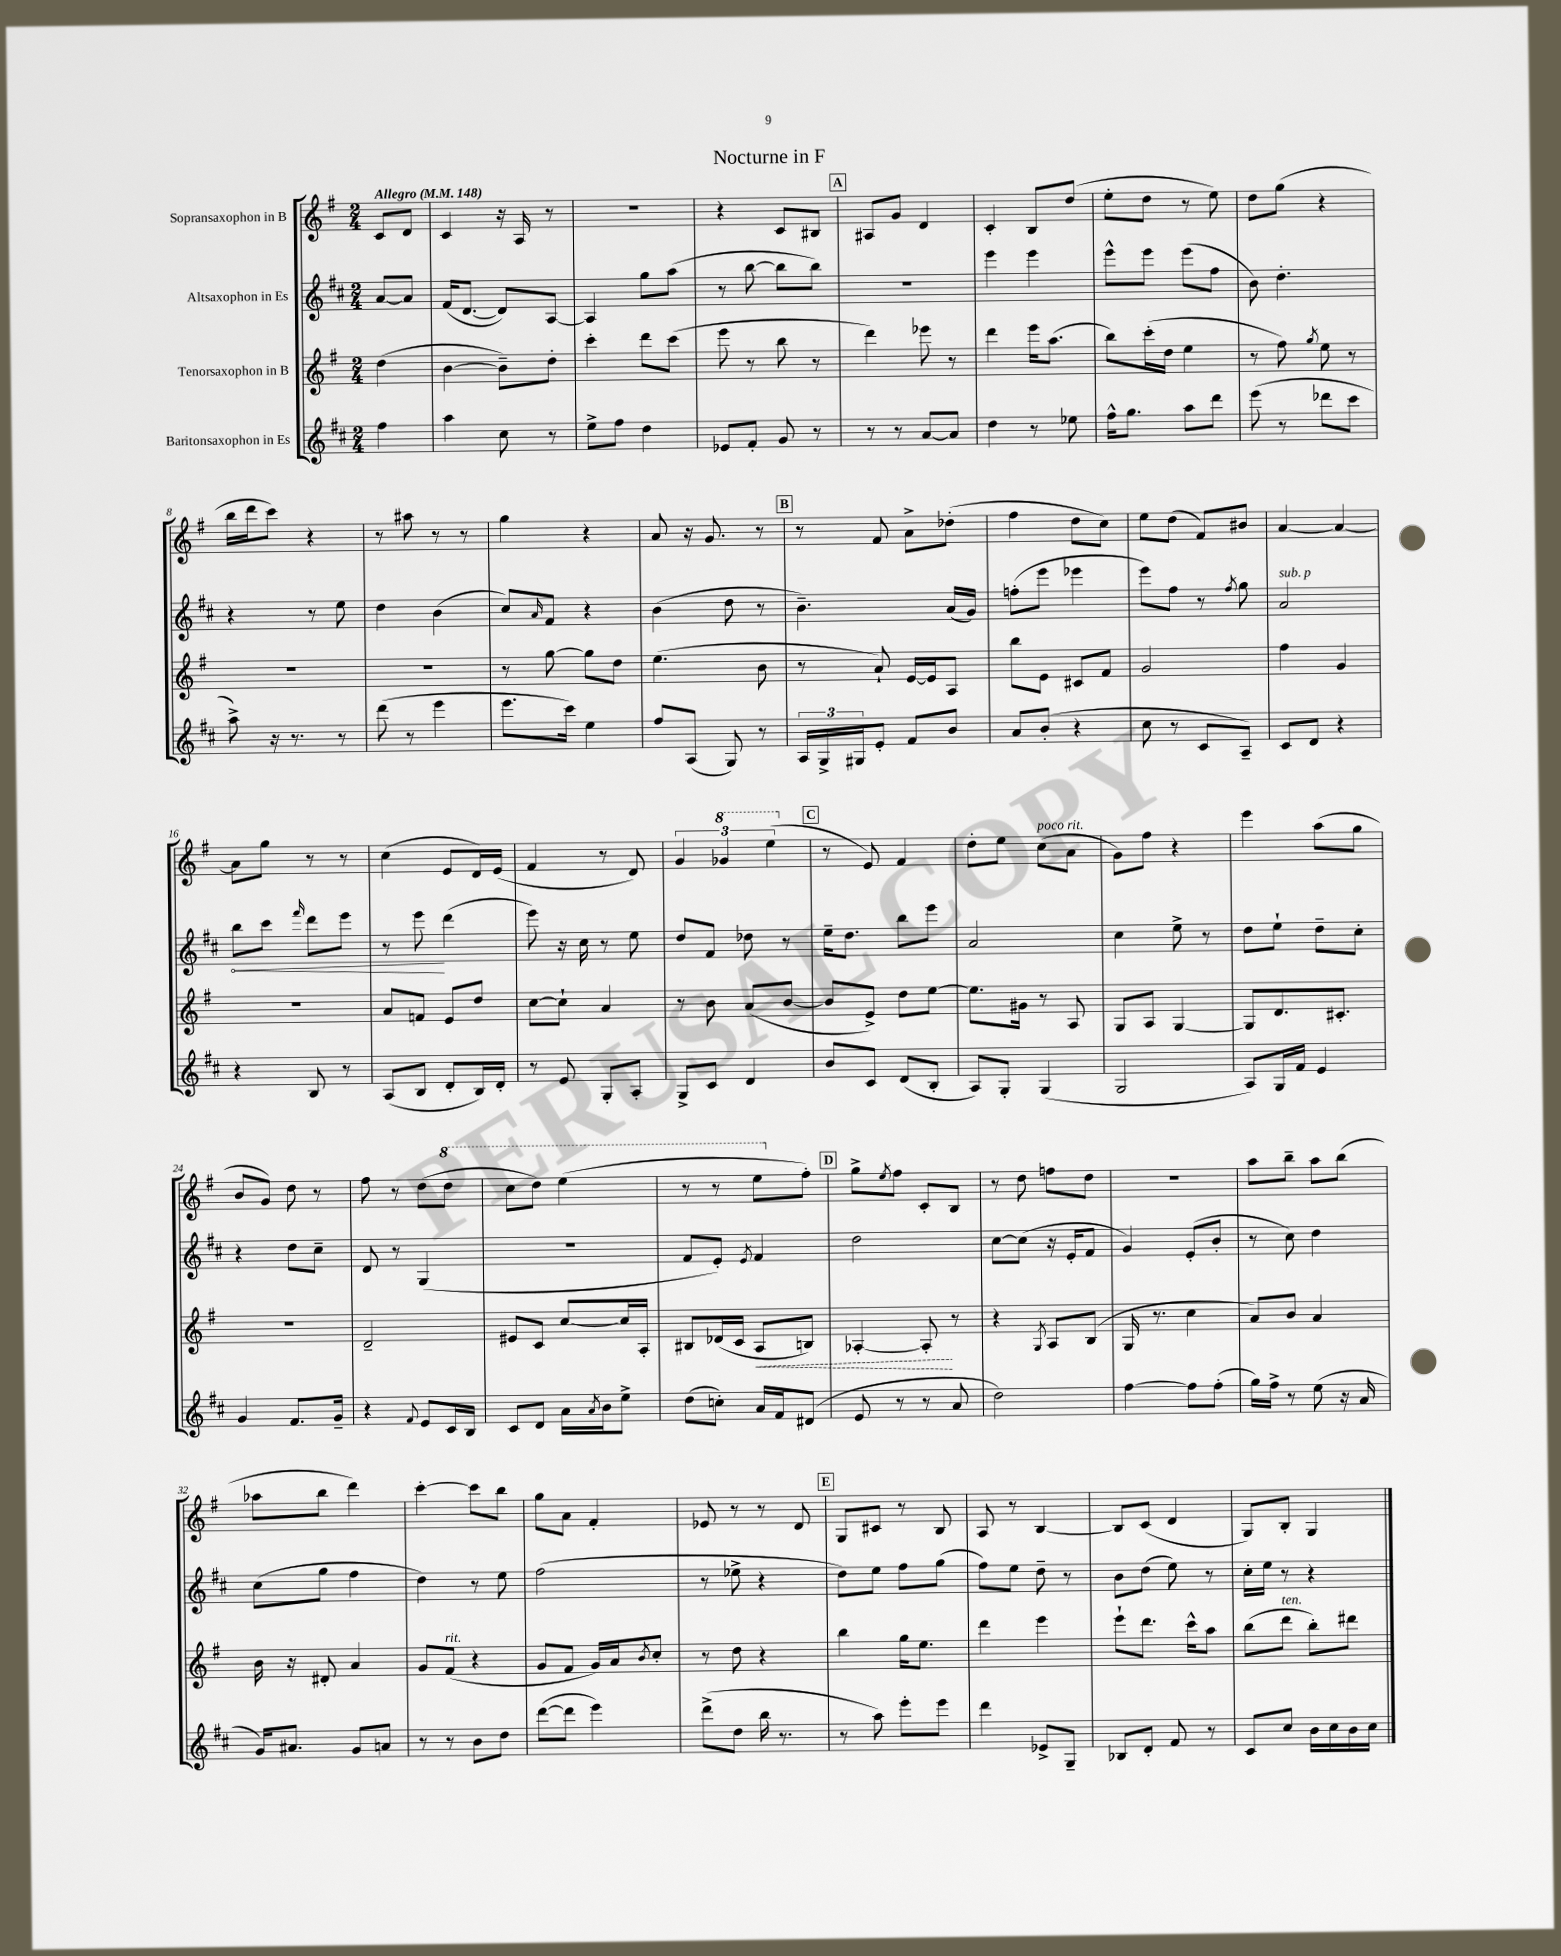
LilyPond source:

\header { title = "Nocturne in F" }
<<
\new StaffGroup <<
\new Staff = "s0" \with { instrumentName = "Sopransaxophon in B" } {
    \clef treble \key g \major \numericTimeSignature \time 2/4 \partial 4 \tempo "Allegro" 4 = 148
    c'8 d'8 |
    c'4 r16 a16 r8 |
    R2 |
    r4 c'8 bis8 |
    \mark \markup { \box "A" } ais8 g'8 d'4 |
    c'4-. b8 d''8( |
    e''8-. d''8 r8 e''8) |
    d''8 g''8( r4 |
    b''16 d'''16 c'''8) r4 |
    r8 ais''8 r8 r8 |
    g''4 r4 |
    a'8 r16 g'8. r8 |
    \mark \markup { \box "B" } r8 fis'8 a'8-> des''8-.( |
    fis''4 d''8 c''8) |
    e''8 d''8( fis'8) bis'8 |
    a'4~ a'4~ |
    a'8 g''8 r8 r8 |
    c''4( e'8 d'16) e'16( |
    fis'4 r8 d'8) |
    \tuplet 3/2 { g'4 \ottava #1 ges''4 e'''4( \ottava #0 } |
    \mark \markup { \box "C" } r8 e'8) fis'4 |
    d''8-. e''8 c''8^\markup { \italic "poco rit." }( a'8 |
    g'8) fis''8 r4 |
    e'''4 a''8( g''8 |
    b'8 g'8) d''8 r8 |
    fis''8 r8 d''8( \ottava #1 d'''8 |
    c'''8 d'''8) e'''4( |
    r8 r8 e'''8 \ottava #0 fis''8-.) |
    \mark \markup { \box "D" } g''8-> \acciaccatura { e''8 } fis''8 c'8-. b8 |
    r8 d''8 f''8 d''8 |
    r2 |
    a''8 b''8-- a''8 b''8( |
    aes''8 b''8 d'''4) |
    c'''4~-. c'''8 b''8 |
    g''8 a'8 fis'4-. |
    ees'8 r8 r8 d'8 |
    \mark \markup { \box "E" } g8 cis'8 r8 b8 |
    a8 r8 b4~ |
    b8 c'8( d'4 |
    g8) b8-. g4 \bar "|." |
}
\new Staff = "s1" \with { instrumentName = "Altsaxophon in Es" } {
    \clef treble \key d \major \numericTimeSignature \time 2/4 \partial 4
    a'8~ a'8 |
    fis'16( d'8.~ d'8) a8~ |
    a4 g''8 a''8( |
    r8 b''8~ b''8 b''8) |
    \mark \markup { \box "A" } R2 |
    e'''4 e'''4 |
    e'''8-^ e'''8 e'''8( fis''8 |
    b'8) d''4.-. |
    r4 r8 e''8 |
    d''4 b'4( |
    cis''8) \grace { a'16 } fis'8 r4 |
    b'4( d''8 r8 |
    \mark \markup { \box "B" } b'4.--) a'16( g'16) |
    f''8-.( e'''8 ees'''4 |
    e'''8) fis''8 r8 \acciaccatura { fis''8 } g''8 |
    a'2^\markup { \italic "sub. p" } |
    \once \override Hairpin.circled-tip = ##t b''8\< cis'''8 \grace { fis'''16 } d'''8 e'''8 |
    r8 e'''8\! d'''4( |
    e'''8) r16 cis''16 r8 e''8 |
    d''8 fis'8 des''8 r8 |
    \mark \markup { \box "C" } e''16-- d''8. b''8 e'''8 |
    a'2 |
    cis''4 e''8-> r8 |
    d''8 e''8-! d''8-- cis''8-. |
    r4 d''8 cis''8-- |
    d'8 r8 g4( |
    r2 |
    fis'8 e'8-.) \acciaccatura { e'8 } fis'4 |
    \mark \markup { \box "D" } d''2 |
    cis''8~ cis''8( r16 e'16-. fis'8 |
    g'4) e'8-.( b'8-. |
    r8 cis''8) d''4 |
    cis''8( g''8 fis''4 |
    d''4) r8 e''8 |
    fis''2( |
    r8 ees''8-> r4 |
    \mark \markup { \box "E" } d''8) e''8 fis''8 g''8( |
    fis''8) e''8 d''8-- r8 |
    b'8 d''8( e''8) r8 |
    cis''16-. e''16 r8 r4 \bar "|." |
}
\new Staff = "s2" \with { instrumentName = "Tenorsaxophon in B" } {
    \clef treble \key g \major \numericTimeSignature \time 2/4 \partial 4
    d''4( |
    b'4~ b'8--) d''8-. |
    c'''4-. d'''8 c'''8( |
    e'''8 r8 b''8 r8 |
    \mark \markup { \box "A" } d'''4) ees'''8 r8 |
    d'''4 e'''16 a''8.( |
    b''8) c'''16-.( d''16 e''4 |
    r8 fis''8) \acciaccatura { g''8 } e''8 r8 |
    r2 |
    R2 |
    r8 g''8~ g''8 d''8 |
    e''4.( b'8 |
    \mark \markup { \box "B" } r8 a'8-!) e'16~ e'16 a8 |
    b''8 e'8 cis'8 fis'8 |
    g'2 |
    fis''4 g'4 |
    r2 |
    a'8 f'8 e'8 d''8 |
    c''8~ c''8-! a'4 |
    r8 b'8 a'8( b'8~ |
    \mark \markup { \box "C" } b'8 e'8->) d''8 e''8~ |
    e''8. gis'16 r8 a8 |
    g8 a8 g4~ |
    g8 d'8. cis'8.-. |
    r2 |
    d'2-- |
    eis'8 c'8 c''8~ c''16 a16-. |
    bis8 des'16( c'16 \once \override Hairpin.style = #'dashed-line a8\< b8) |
    \mark \markup { \box "D" } aes4~-. aes8-.\! r8 |
    r4 \acciaccatura { g8 } a8 b8( |
    g16 r8. c''4 |
    a'8) b'8 a'4 |
    b'16 r16 dis'8-. a'4 |
    g'8 fis'8^\markup { \italic "rit." }( r4 |
    g'8 fis'8 g'16) a'16 \acciaccatura { b'8 } c''8-. |
    r8 d''8 r4 |
    \mark \markup { \box "E" } b''4 g''16 e''8. |
    d'''4 e'''4 |
    e'''8-! d'''8. c'''16-^ a''8 |
    b''8( d'''8^\markup { \italic "ten." } b''8-.) dis'''8 \bar "|." |
}
\new Staff = "s3" \with { instrumentName = "Baritonsaxophon in Es" } {
    \clef treble \key d \major \numericTimeSignature \time 2/4 \partial 4
    fis''4 |
    a''4 cis''8 r8 |
    e''8-> fis''8 d''4 |
    ees'8 fis'8-. g'8 r8 |
    \mark \markup { \box "A" } r8 r8 a'8~ a'8 |
    d''4 r8 ees''8 |
    fis''16-^ g''8. a''8 d'''8 |
    e'''8( r8 des'''8 cis'''8 |
    a''8->) r16 r8. r8 |
    d'''8( r8 e'''4 |
    e'''8. cis'''16) e''4 |
    fis''8 a8( g8) r8 |
    \mark \markup { \box "B" } \tuplet 3/2 { a16 g16-> gis16 } e'8-. fis'8 b'8 |
    a'8 b'8-.( r4 |
    cis''8 r8 cis'8 a8--) |
    cis'8 d'8 r4 |
    r4 b8 r8 |
    a8( b8 d'8-. b16) d'16-. |
    r8 e'8 g8-. a8-. |
    g8-> cis'8 d'4 |
    \mark \markup { \box "C" } b'8 cis'8 d'8( b8-. |
    a8) g8-. g4( |
    g2 |
    a8) g16 fis'16 e'4 |
    g'4 fis'8. g'16-- |
    r4 \appoggiatura { fis'8 } e'8 cis'16 b16 |
    cis'8 d'8 a'16 \acciaccatura { a'8 } b'16 e''8-> |
    d''8( c''8-.) a'16 fis'16 dis'8( |
    \mark \markup { \box "D" } e'8 r8 r8 a'8 |
    d''2) |
    fis''4~ fis''8 fis''8-.( |
    g''16) fis''16-> r8 e''8( r16 a'16 |
    g'16) ais'8. g'8 a'8 |
    r8 r8 b'8 d''8 |
    d'''8~( d'''8 e'''4) |
    d'''8->( d''8 b''16 r8. |
    \mark \markup { \box "E" } r8 a''8) e'''8-. e'''8 |
    d'''4 ees'8-> g8-- |
    bes8 d'8-. fis'8 r8 |
    cis'8 cis''8 b'16 cis''16 b'16 cis''16 \bar "|." |
}
>>
>>
